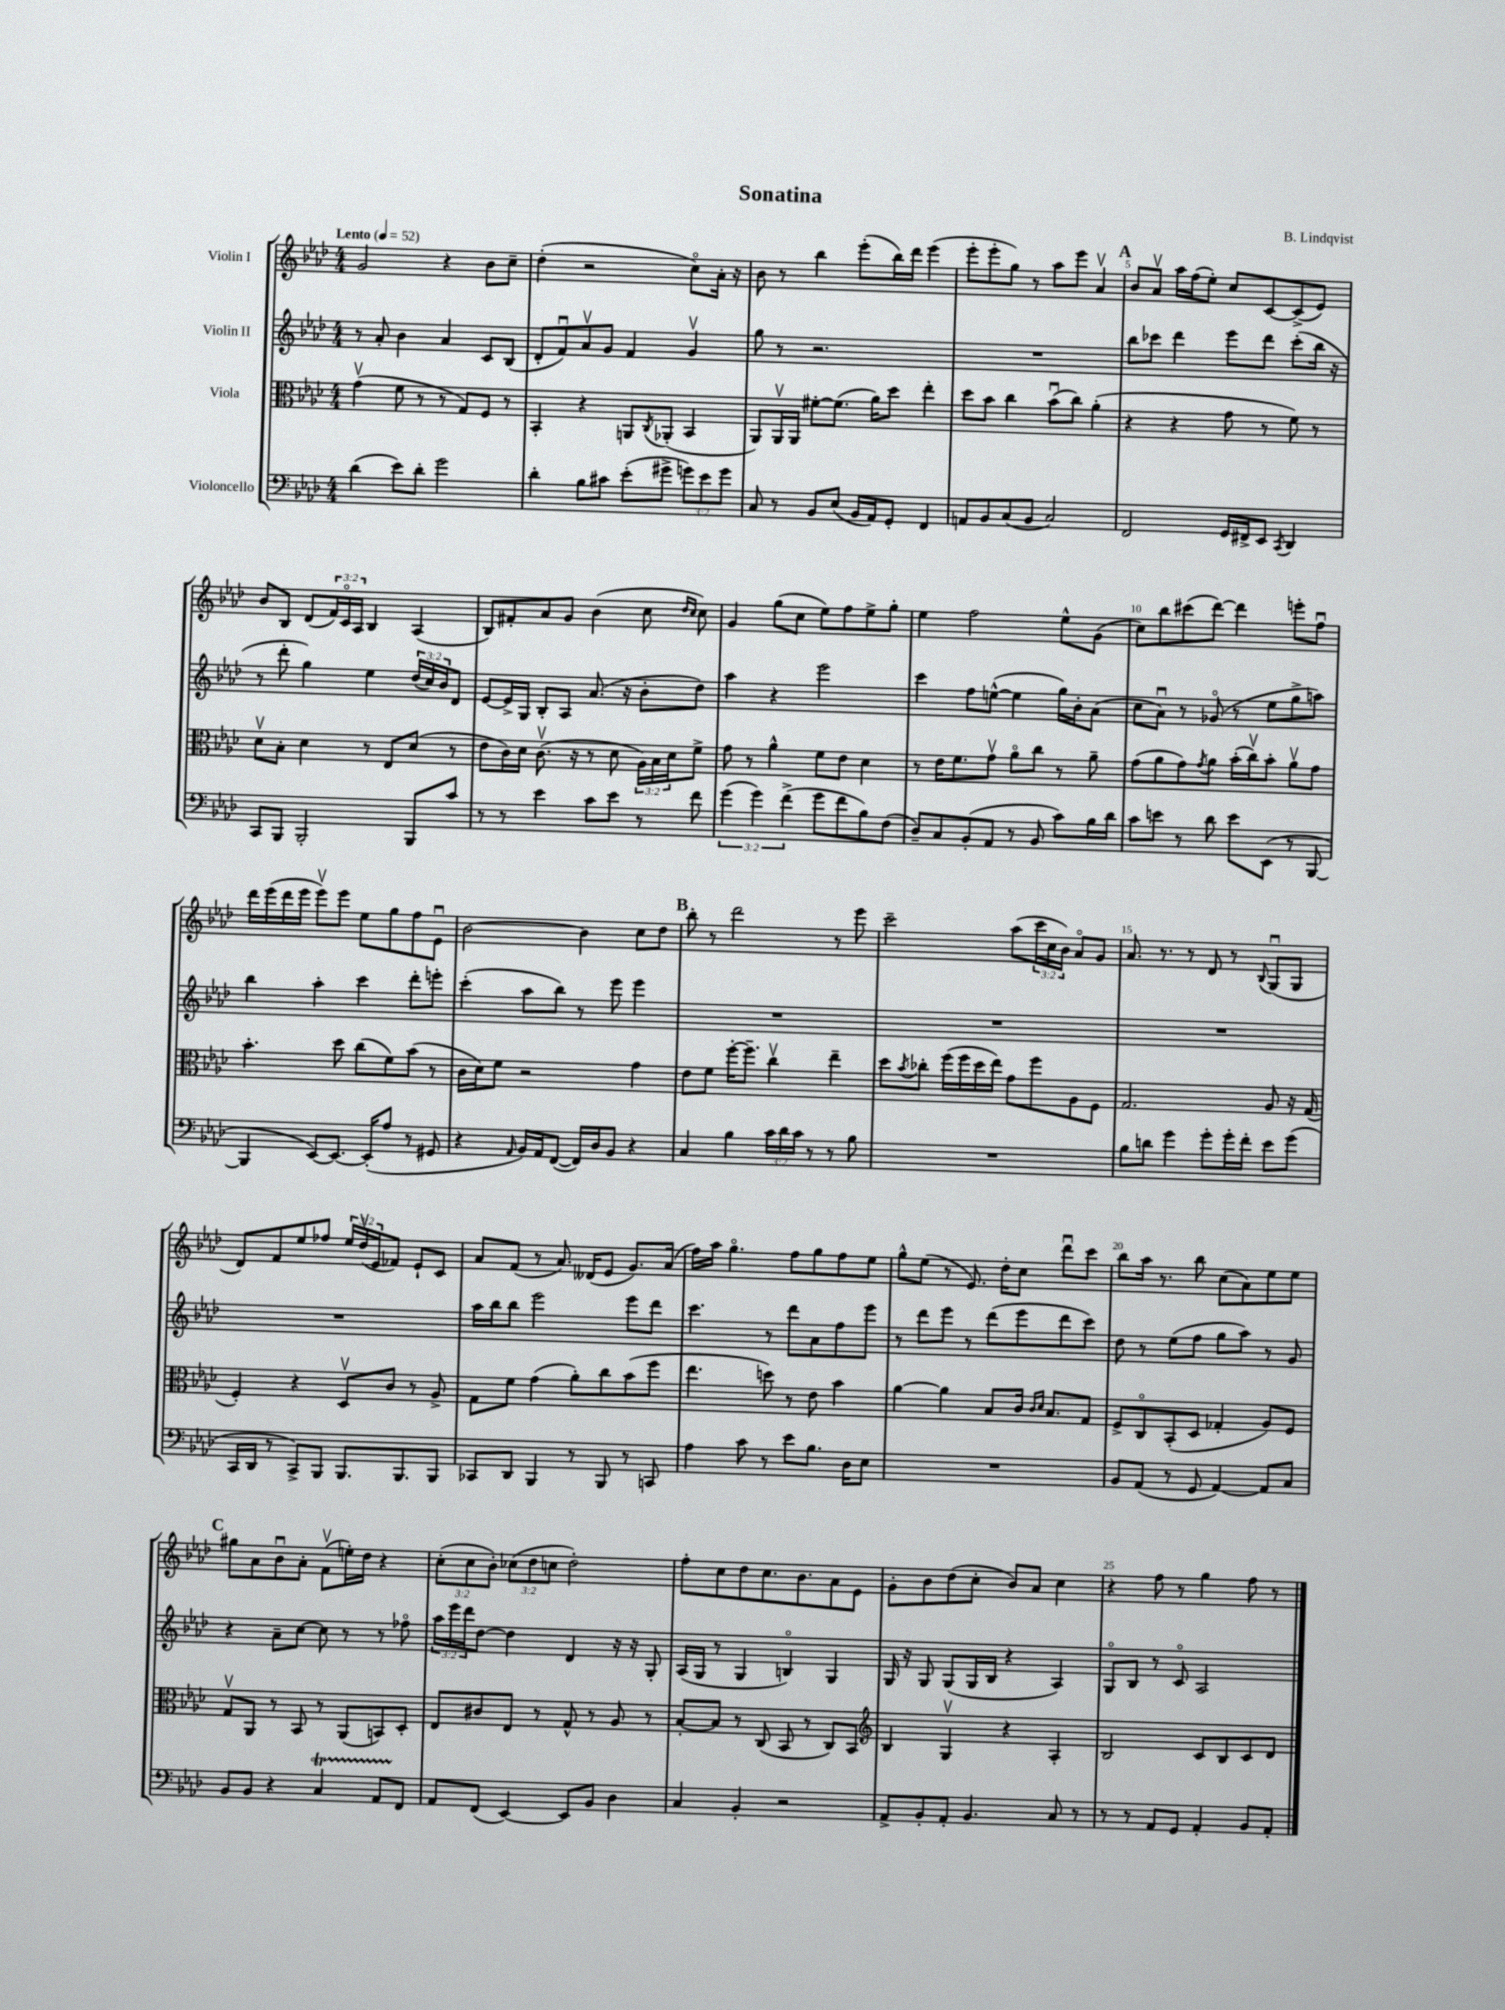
\header { title = "Sonatina" composer = "B. Lindqvist" }
<<
\new StaffGroup <<
\new Staff = "s0" \with { instrumentName = "Violin I" } {
    \clef treble \key aes \major \numericTimeSignature \time 4/4 \override Staff.TupletNumber.text = #tuplet-number::calc-fraction-text \tempo "Lento" 4 = 52
    g'2 r4 bes'8 c''8-- |
    des''4-.( r2 c''8\flageolet) aes'16-. r16 |
    bes'8 r8 bes''4 ees'''8-.( bes''16) des'''16 ees'''4( |
    ees'''8-. ees'''8-. g''8) r8 aes''8 ees'''8 aes'4\upbow |
    \mark \markup { \bold "A" } bes'8 aes'8\upbow aes''16 f''16( ees''8-.) c''8 c'8~ c'8->( ees'8) |
    bes'8 bes8 des'8( \tuplet 3/2 { f'16) c'16\flageolet aes16 } bes4 aes4( |
    bes8) fis'8-. aes'8 g'8 bes'4( c''8 \grace { des''16 c''16 } c''8) |
    g'4 g''8( c''8 ees''8) f''8 ees''8-> g''8-. |
    ees''4 f''2 ees''8-^ g'8( |
    c''8) bes''8 cis'''8( des'''8~) des'''4 e'''8-. f''8\downbow |
    des'''16 ees'''16( des'''16 ees'''16 ees'''8\upbow) ees'''8 ees''8 g''8 f''8 ees'8\downbow |
    bes'2~ bes'4 c''8 des''8 |
    \mark \markup { \bold "B" } bes''8-. r8 des'''2 r8 ees'''8 |
    c'''2-- aes''8( \tuplet 3/2 { c'''16 c''16 bes'16) } aes'8\flageolet g'8 |
    aes'8. r8. r8 des'8 r8 \appoggiatura { bes8 } g8\downbow( g8 |
    des'8) f'8 ees''8 fes''8 \tuplet 3/2 { ees''16 des''16\upbow( ees'16 } fes'8) ees'8-! c'8 |
    aes'8 f'8( r8 aes'8.) deses'16( ees'8 g'8.) aes'16( |
    f''16) aes''16 g''4.\flageolet f''8 g''8 f''8 ees''8 |
    g''8-^ ees''8( r8 ees'8.) des''16-. c''8 des'''8\downbow c'''8 |
    bes''8 aes''16 r8. bes''8 c''8( aes'8) ees''8 ees''8 |
    \mark \markup { \bold "C" } gis''8 aes'8 bes'8\downbow aes'8-. f'8\upbow( e''16-.) des''16 r4 |
    \tuplet 3/2 { c''8-.( c''8 bes'8-.) } \tuplet 3/2 { ces''8( des''8 c''8 } des''2-.) |
    f''8-. c''8 des''8 c''8. bes'8. aes'8 ees'8 |
    g'8-. bes'8 des''8( c''8-. bes'8) aes'8 c''4 |
    r4 f''8 r8 g''4 f''8 r8 \bar "|." |
}
\new Staff = "s1" \with { instrumentName = "Violin II" } {
    \clef treble \key aes \major \numericTimeSignature \time 4/4 \override Staff.TupletNumber.text = #tuplet-number::calc-fraction-text
    r8 aes'8-. bes'4 aes'4 c'8 bes8( |
    des'8-. f'8\downbow) aes'8\upbow g'8 f'4 g'4\upbow |
    g''8 r8 r2. |
    R1 |
    \mark \markup { \bold "A" } bes''8 ces'''8 des'''4 ees'''8 des'''8 ces'''8-.( bes''16 r16 |
    r8 des'''8-. g''4) ees''4 \tuplet 3/2 { des''16( c''16) bes'16 } des'8 |
    ees'8~ ees'16-> g16 bes8-. aes8 aes'8.( r16 bes'8-. des''8) |
    aes''4 r4 ees'''2 |
    c'''4 f''8 e''8~-^( e''4 g''16) bes'16-. aes'8( |
    c''8 aes'8\downbow) r8 ges'8\flageolet( r8 ees''8 g''8-> a''8) |
    bes''4 aes''4-. c'''4 des'''8-. e'''8-. |
    c'''4-.( aes''8 bes''8) r8 ees'''8 ees'''4 |
    \mark \markup { \bold "B" } R1 |
    R1 |
    R1 |
    R1 |
    aes''16 bes''16 bes''8 ees'''2 ees'''8 des'''8 |
    c'''4. r8 des'''8 aes'8 f''8 ees'''8 |
    r8 des'''8 ees'''8 r8 des'''8( ees'''8 des'''8 c'''8) |
    des''8 r8 ees''8( f''8 g''8 aes''8) r8 g'8 |
    \mark \markup { \bold "C" } r4 aes'8-- c''8~ c''8 r8 r8 fes''8\flageolet |
    \tuplet 3/2 { aes''16 ees'''16 des'''16 } des''8~ des''4 des'4 r16 r16 g8-. |
    aes16( g16 r8 g4 b4\flageolet) g4 |
    g16 r16 g8 g8( g16 bes16 r4 aes4) |
    g8\flageolet bes8 r8 c'8\flageolet aes2 \bar "|." |
}
\new Staff = "s2" \with { instrumentName = "Viola" } {
    \clef alto \key aes \major \numericTimeSignature \time 4/4 \override Staff.TupletNumber.text = #tuplet-number::calc-fraction-text
    g'4\upbow( f'8 r8 r8 g8) f8 r8 |
    bes,4-. r4 a,8 \acciaccatura { c8 } aes,8-.( bes,4 |
    aes,8) aes,16\upbow aes,16 fis'8~-. fis'8.( aes'16) des''8 ees''4-. |
    des''8 bes'8 c''4 bes'8\downbow( c''8) aes'4-.( |
    \mark \markup { \bold "A" } r4 r4 g'8 r8 f'8) r8 |
    des'8\upbow bes8-. des'4 r8 ees8 des'8( r8 |
    ees'8 c'16) des'16 c'8.\upbow( r16 r8 des'8 \tuplet 3/2 { aes16) bes16 des'16 } f'8-> |
    g'8 r8 aes'4-^ f'8 ees'8 des'4 |
    r8 ees'16 f'8. g'8\upbow aes'8\flageolet c''8 r8 aes'8-- |
    g'8( aes'8 g'8) \acciaccatura { g'8 } aes'8 bes'16-.( c''16\upbow) bes'8-. aes'8\upbow g'8 |
    bes'4.-. des''8 c''8( f'8) bes'8( r8 |
    c'16 des'16) f'8 r2 g'4 |
    \mark \markup { \bold "B" } ees'8 f'8 f''16~-. f''8.-- c''4\upbow ees''4-- |
    des''8 \acciaccatura { bes'8 } ces''8-. f''16( f''16 des''16 ees''16) g'8 f''8 aes8 f8 |
    g2. aes8 r16 g16( |
    f4-.) r4 des8\upbow c'8 r8 aes8-> |
    g8 f'8 g'4( aes'8-.) c''8 bes'8( f''8 |
    ees''4. d''8) r8 ees'8 bes'4 |
    aes'4~ aes'4 bes8 c'16 \grace { c'16 des'16 } bes8. g8 |
    f8-> c8\flageolet bes,8-.( des8 ges4-. aes8) f8 |
    \mark \markup { \bold "C" } g8\upbow aes,8 r8 bes,8 r8 aes,8( b,8) des8-. |
    ees8 cis'8 ees8 r8 g8-^ r8 aes8 r8 |
    bes8~-. bes8 r8 c8( bes,8 r8 c8) bes,8 |
    \clef treble bes4 g4\upbow r4 aes4-. |
    bes2 c'8 bes8 c'8 des'8 \bar "|." |
}
\new Staff = "s3" \with { instrumentName = "Violoncello" } {
    \clef bass \key aes \major \numericTimeSignature \time 4/4 \override Staff.TupletNumber.text = #tuplet-number::calc-fraction-text
    des'4( ees'8) des'8-. g'2 |
    des'4-. bes8 cis'8 ees'8-.( gis'8-> \tuplet 3/2 { g'8) ees'8 g'8 } |
    c8 r8 bes,8 ees8( bes,16 aes,16) g,8-. f,4 |
    a,8 bes,8 c8( bes,8 c2) |
    \mark \markup { \bold "A" } f,2 g,16 fis,16-> ees,8 \acciaccatura { c,8 } des,4 |
    c,8 bes,,8 bes,,2-. bes,,8 c'8 |
    r8 r8 ees'4 c'8 ees'8 r8 f'8 |
    \tuplet 3/2 { g'4( g'4) f'4->( } g'8 f'8 bes8) f8( |
    des8--) c8 bes,8-.( aes,8 r8 bes,8 c'8) bes16 des'16 |
    c'8 e'8 r8 des'8 e'8 ees,8( r8 bes,,8~ |
    bes,,4 ees,8~) ees,8.~ ees,16-.( aes8 r8 gis,8 |
    r4 \grace { aes,16 } bes,16) aes,16 f,8~( f,16) des16 bes,8 r4 |
    \mark \markup { \bold "B" } c4 bes4 \tuplet 3/2 { c'16 des'16 c'16 } r8 r8 bes8 |
    R1 |
    bes8 d'8 g'4 g'8-. g'16-. f'16-. ees'8 g'8( |
    c,16 des,16 r8 c,8->) bes,,8 bes,,8. bes,,8. bes,,8 |
    ces,8 des,8 bes,,4 r8 bes,,8 r8 c,8 |
    aes4 c'8 r8 ees'8 bes8. des16 ees8 |
    R1 |
    bes,8 aes,8( r8 g,8 aes,4~) aes,8 c8 |
    \mark \markup { \bold "C" } bes,8 bes,8 r4 c4\startTrillSpan aes,8 f,8\stopTrillSpan |
    aes,8 f,8( ees,4~) ees,8 bes,8 des4 |
    c4 bes,4-. r2 |
    aes,8-> bes,8-. aes,8-. bes,4. c8 r8 |
    r8 r8 aes,8 g,8 aes,4-. bes,8 aes,8-. \bar "|." |
}
>>
>>
\layout { \context { \Score \override BarNumber.break-visibility = ##(#f #t #t) barNumberVisibility = #(every-nth-bar-number-visible 5) } }
